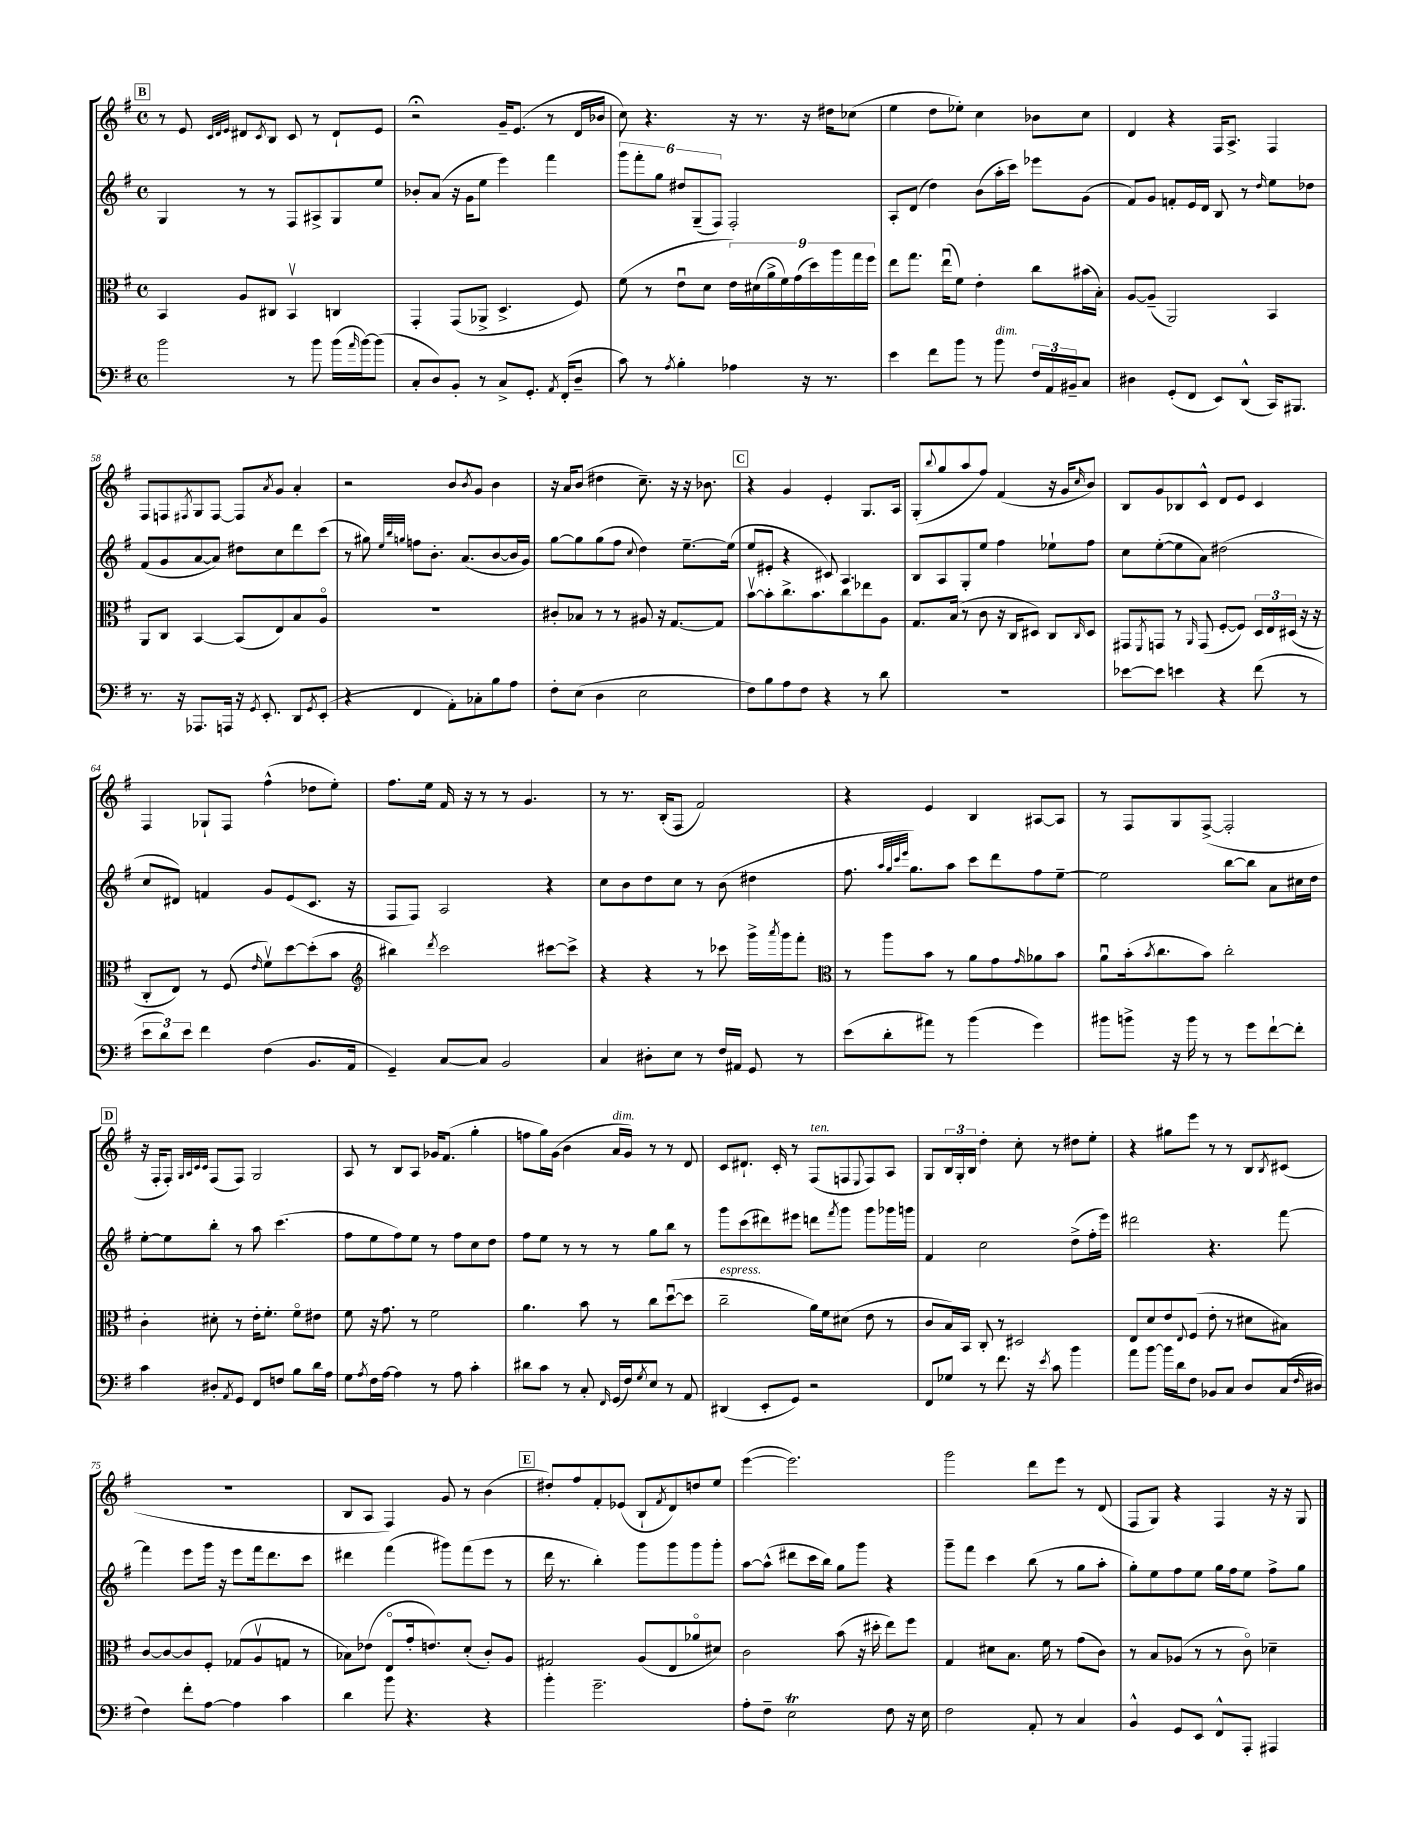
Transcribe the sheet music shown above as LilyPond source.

<<
\new StaffGroup <<
\new Staff = "s0" {
    \clef treble \key g \major \defaultTimeSignature \time 4/4
    \mark \markup { \box "B" } r8 e'8 \grace { c'32 d'32 e'32 } dis'8 \acciaccatura { c'8 } b8 c'8 r8 dis'8-! e'8 |
    r2\fermata g'16-- e'8.( r8 d'16 bes'16 |
    c''8) r4. r16 r8. r16 dis''16 ces''8( |
    e''4 d''8 ees''8-.) c''4 bes'8 c''8 |
    d'4 r4 fis16 a8.-> fis4 |
    fis8 f8 \acciaccatura { fis8 } g8 fis8~ fis8 \acciaccatura { a'8 } g'8 a'4-. |
    r2 b'8 \acciaccatura { b'8 } g'8 b'4 |
    r16 a'16 b'8( dis''4 c''8.--) r16 r16 bes'8. |
    \mark \markup { \box "C" } r4 g'4 e'4-. g8. a16 |
    g8-.( \appoggiatura { b''8 } g''8 a''8 fis''8) fis'4( r16 g'16 \grace { c''16 } b'8) |
    b8 g'8 bes8 c'8-^ d'8 e'8 c'4 |
    fis4 ges8-! fis8 fis''4-^( des''8 e''8-.) |
    fis''8. e''16 fis'16 r16 r8 r8 g'4. |
    r8 r8. b16-.( fis8 fis'2) |
    r4 e'4 b4 ais8~ ais8 |
    r8 fis8 g8 fis8~->( fis2-. |
    \mark \markup { \box "D" } r16 fis16-. fis8-.) \grace { g32 a32 c'32 c'32 } fis8( fis8) g2 |
    a8 r8 b8 a8 ges'16 fis'8.( g''4-. |
    f''8 g''16) g'16( b'4 a'16^\markup { \italic "dim." } g'16) r8 r8 d'8 |
    c'8 dis'8.-! c'16-. r8 fis8^\markup { \italic "ten." }( f8 \appoggiatura { e8 } f8) a8 |
    g8 \tuplet 3/2 { b16 g16-. b16 } d''4-. c''8-. r8 dis''8 e''8-. |
    r4 gis''8 e'''8 r8 r8 b8 \acciaccatura { b8 } cis'8( |
    R1 |
    b8 a8 fis4) g'8 r8 b'4( |
    \mark \markup { \box "E" } dis''8-.) fis''8 fis'8-. ees'8( b8-! \acciaccatura { fis'8 } d'8) d''8 e''8 |
    e'''4~( e'''2.) |
    g'''2 d'''8 e'''8 r8 d'8( |
    fis8 g8) r4 fis4 r16 r16 g8 \bar "|." |
}
\new Staff = "s1" {
    \clef treble \key g \major \defaultTimeSignature \time 4/4
    \mark \markup { \box "B" } g4 r8 r8 fis8 ais8-> g8 e''8 |
    bes'8-. a'8( r16 g'16 e''8 e'''4) fis'''4 |
    \tuplet 6/4 { g'''8 fis'''8-. g''8 dis''8 g8--( fis8) } fis2-. |
    a8-. d'8( d''4) b'8( a''16-. c'''16) ees'''8 g'8( |
    fis'8) g'8 f'8-. e'16 d'16 b8 r8 \grace { d''16 } e''8 des''8 |
    fis'8( g'8 a'8~ a'8) dis''8 c''8 d'''8 c'''8( |
    r8 gis''8) \grace { e''32 b''32 g''32 } f''8 b'8.-. a'8.( b'8~ b'16 g'16) |
    g''8~ g''8 g''8( fis''8 \appoggiatura { c''8 } d''4) e''8.~-- e''16( |
    \mark \markup { \box "C" } e''8 eis'8-. r4 cis'8) a4. |
    b8 a8 g8-. e''8 fis''4 ees''8-! fis''8 |
    c''8 e''8~-.( e''8 a'8) dis''2( |
    c''8 dis'8) f'4 g'8 e'8( c'8. r16 |
    fis8 fis8) a2 r4 |
    c''8 b'8 d''8 c''8 r8 b'8( dis''4 |
    fis''8. \grace { a''32 g''32 c'''32 e'''32 } g''8.) a''8 c'''8 d'''8 fis''8 e''8~-- |
    e''2 b''8~ b''8 a'8 cis''16 d''16 |
    \mark \markup { \box "D" } e''8~-. e''8 b''8-. r8 a''8 c'''4.( |
    fis''8 e''8 fis''8) e''8 r8 fis''8 c''8 d''8 |
    fis''8 e''8 r8 r8 r8 g''8 b''8 r8 |
    g'''8 c'''8( dis'''8) eis'''8 d'''8 \acciaccatura { fis'''8 } g'''8 g'''8 ges'''16 g'''16 |
    fis'4 c''2 d''8->( fis''16-. e'''16) |
    dis'''2 r4. fis'''8~ |
    fis'''4 e'''8 g'''16 r16 e'''8 fis'''16 d'''8. c'''8 |
    dis'''4 fis'''4( gis'''8) fis'''8( e'''8 r8 |
    \mark \markup { \box "E" } d'''16 r8. b''4-.) g'''8 g'''8 g'''8 g'''8-. |
    a''8~ a''8-^( dis'''8 c'''16 b''16) g''8 g'''8 r4 |
    g'''8-- fis'''8 c'''4 b''8( r8 g''8 a''8-. |
    g''8-.) e''8 fis''8 e''8 g''16 fis''16 e''8 fis''8-> g''8 \bar "|." |
}
\new Staff = "s2" {
    \clef alto \key g \major \defaultTimeSignature \time 4/4
    \mark \markup { \box "B" } b,4 a8 cis8 b,4\upbow c4 |
    g,4-. g,8( aes,8-> d4.-> fis8) |
    fis'8( r8 e'8\downbow d'8 \tuplet 9/8 { e'16) dis'16( a'16-> fis'16) g'16( d''16) a''16 g''16 fis''16 } |
    e''8 g''8. e''16\downbow( fis'8) e'4-. c''8 bis'16( b16-.) |
    a8~ a8--( a,2) b,4 |
    a,8 c8 b,4~ b,8( e8) b8 a8\flageolet |
    R1 |
    cis'8-. bes8 r8 r8 ais8 r16 g8.~ g8 |
    \mark \markup { \box "C" } b'8~\upbow b'8-. c''8.-> b'8. c''8 ees''8 a8 |
    g8. b16( r8 c'8 r16 c16 dis8) c8 \grace { c16 } dis8 |
    gis,8 \acciaccatura { fis,8 } g,8 r8 \grace { a,16 } g,8( fis8~-. fis8) \tuplet 3/2 { d16 e16 dis16( } r16 r16 |
    c8-. e8) r8 fis8( \grace { e'16 } fis'8\upbow) d''8~ d''8-.( b'8 |
    \clef treble bis''4) \acciaccatura { d'''8 } c'''2 cis'''8~ cis'''8-> |
    r4 r4 r8 ces'''8 g'''16-> \acciaccatura { a'''8 } g'''16 fis'''8-. |
    \clef alto r8 a''8 b'8 r8 a'8 g'8 \grace { g'16 } aes'8 b'8 |
    a'8\downbow b'16-.( \acciaccatura { b'8 } c''8. b'8) c''2-. |
    \mark \markup { \box "D" } c'4-. dis'8-. r8 e'16-. fis'8.-. fis'8\flageolet eis'8 |
    fis'8 r16 g'8. r8 fis'2 |
    a'4. b'8 r8 c''8 d''8~\downbow( d''8 |
    c''2--^\markup { \italic "espress." } a'16) fis'16 dis'8( e'8 r8 |
    c'8 b16) b,16 c8-. r8 dis2 |
    e8 d'8 e'8 \appoggiatura { e8 } fis8( e'8-. r8 dis'8 bis8) |
    c'8~ c'8~ c'8 fis8-. ges8( a8\upbow g8 r8 |
    bes8) ees'8( e8\flageolet g'16-. e'8.) d'8-.( c'8-.) a8 |
    \mark \markup { \box "E" } gis2 a8( e8 aes'8\flageolet dis'8) |
    c'2 b'8( r16 dis''16-. e''8) fis''8 |
    g4 dis'8 b8. fis'16 r8 g'8( c'8) |
    r8 b8 aes8( r8 r8 c'8\flageolet) des'4-- \bar "|." |
}
\new Staff = "s3" {
    \clef bass \key g \major \defaultTimeSignature \time 4/4
    \mark \markup { \box "B" } b'2 r8 b'8 b'16( \grace { a'16 } b'16~) b'8( |
    c8-. d8) b,8-. r8 c8-> g,8.-. \acciaccatura { a,8 } fis,16-.( d8-- |
    c'8) r8 \acciaccatura { a8 } b4-. aes4 r16 r8. |
    e'4 fis'8 b'8 r8 b'8^\markup { \italic "dim." } \tuplet 3/2 { fis16 a,16 bis,16-- } c8 |
    dis4 g,8-.( fis,8 e,8) d,8-^( c,16) bis,,8. |
    r8. r16 aes,,8. a,,16 r16 \acciaccatura { g,8 } e,8.-. d,8 \acciaccatura { g,8 } e,8-.( |
    r4 fis,4 a,8-.) ces8-. b8 a8 |
    fis8-. e8( d4 e2 |
    \mark \markup { \box "C" } fis8) b8 a8 fis8 r4 r8 d'8 |
    R1 |
    ees'8~ ees'8 e'4 r4 fis'8( r8 |
    \tuplet 3/2 { e'8 d'8) e'8 } fis'4 fis4( b,8. a,16 |
    g,4--) c8~ c8 b,2 |
    c4 dis8-. e8 r8 fis16 ais,16 g,8 r8 |
    e'8( d'8-. ais'8) r8 b'4( g'4) |
    bis'8 b'8-> r16 b'16 r8 r8 g'8 fis'8~-! fis'8-. |
    \mark \markup { \box "D" } c'4 dis8-. \acciaccatura { a,8 } g,8 fis,8 f8 b8 d'16 a16 |
    g8 \acciaccatura { a8 } fis16 a16~ a4 r8 a8 c'4-. |
    dis'8 c'8 r8 c8-. \grace { fis,16 } g,16( fis16) \acciaccatura { g8 } e8 r8 a,8 |
    dis,4( e,8-. g,8) r2 |
    fis,8 ges8 r8 fis'8. r16 \acciaccatura { e'8 } c'8 b'4 |
    a'8 b'8~ b'16 d'16 fis8 bes,8 c8 d8 c16( \grace { fis16 } dis16 |
    fis4) fis'8-. a8~ a4 c'4 |
    d'4 b'8 r4. r4 |
    \mark \markup { \box "E" } b'4-. g'2.-- |
    a8-. fis8-- e2\trill fis8 r16 e16 |
    fis2 a,8-. r8 c4 |
    b,4-^ g,8 e,8 fis,8-^ a,,8-. ais,,4 \bar "|." |
}
>>
>>
\layout { \context { \Score currentBarNumber = #53 } }
